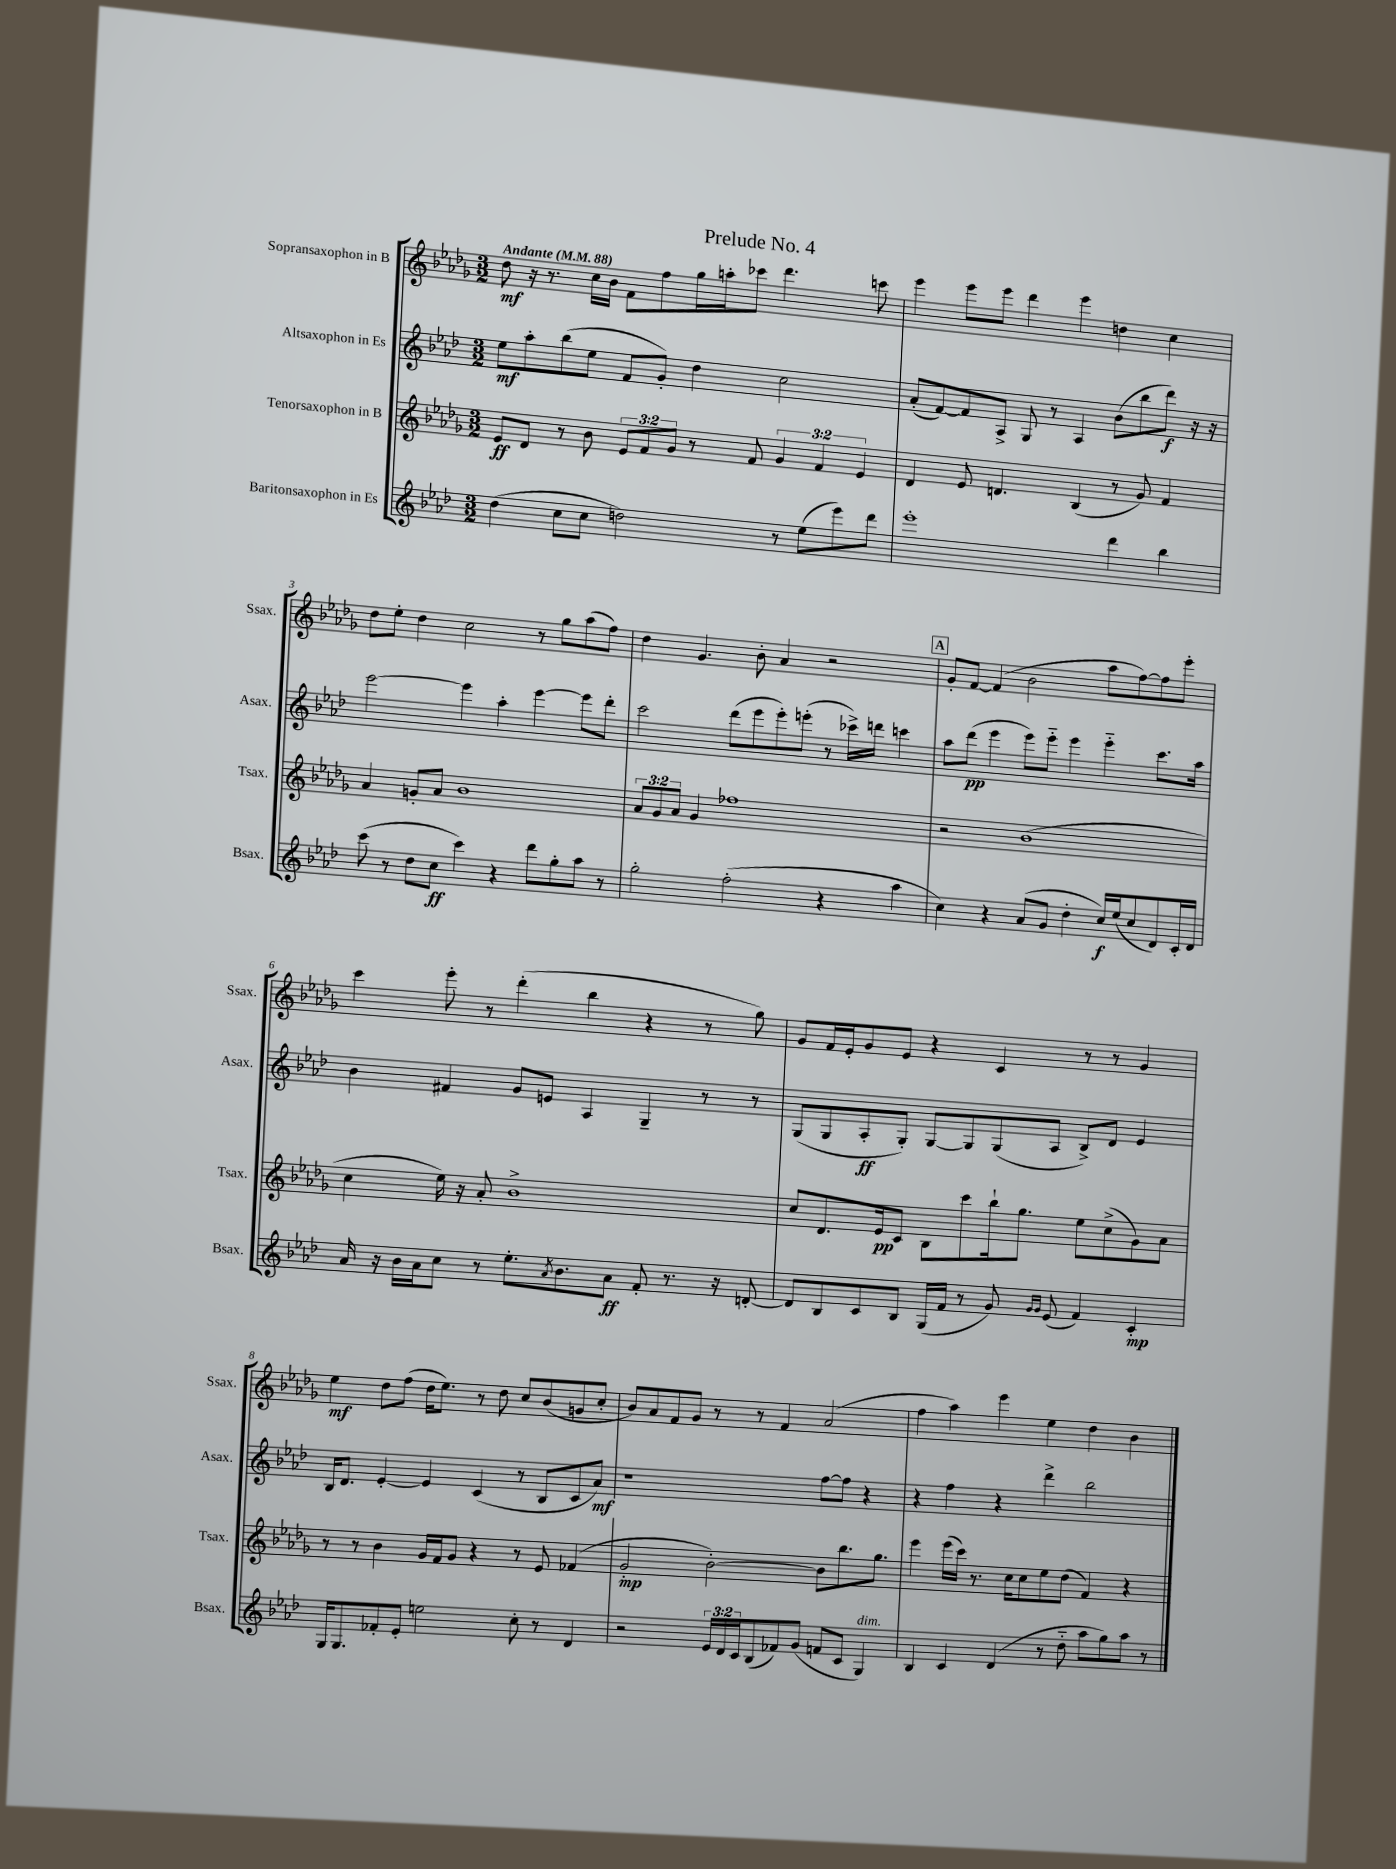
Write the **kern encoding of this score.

**kern	**kern	**kern	**kern
*staff4	*staff3	*staff2	*staff1
*clefG2	*clefG2	*clefG2	*clefG2
*k[b-e-a-d-]	*k[b-e-a-d-g-]	*k[b-e-a-d-]	*k[b-e-a-d-g-]
*M3/2	*M3/2	*M3/2	*M3/2
*MM88	*MM88	*MM88	*MM88
(4dd-	8e-	8ee-	8dd-
.	8d-	8aa-'	16r
.	.	.	8.r
8cc	8r	(8bb-	.
8cc	8b-	8ee-	16cc
.	.	.	16b-
2dd)	12e-	8f	8f
.	12f	.	.
.	.	8g')	8ff
.	12g-	.	.
.	8r	4dd-	16gg-
.	.	.	16aa'
.	8f	.	8ccc-
8r	6g-	2cc	4.ddd-
(8ee-	.	.	.
.	6f	.	.
8eee-)	.	.	.
.	6e-	.	.
8ddd-	.	.	8ccc
=	=	=	=
1eee-'	4d-	(8a-'	4eee-
.	.	[8f)	.
.	8e-	8f]	8eee-
.	4.d	8A-^	8eee-
.	.	8G	4ddd-
.	.	8r	.
.	(4B-	4A-	4eee-
4ddd-	8r	(8b-	4dd
.	8g-)	8bb-	.
4bb-	4f	8ddd-)	4cc
.	.	16r	.
.	.	16r	.
=	=	=	=
(8ccc	4a-	[2eee-	8dd-
8r	.	.	8ee-'
8dd-	8g'	.	4dd-
8cc	8a-	.	.
4ccc)	1b-	4eee-]	2cc
4r	.	4aa-'	.
8ddd-	.	[4eee-	8r
8gg'	.	.	8gg-
8aa-	.	8eee-]	(8aa-
8r	.	8ddd-'	8ff)
=	=	=	=
2gg'	12a-	2ccc	4dd-
.	12g-	.	.
.	12a-	.	.
.	4g-	.	4.g-
(2ff'	1ff-	(8ddd-	.
.	.	8eee-	8b-'
.	.	8eee-')	4a-
.	.	(8eee'	.
4r	.	8r	2r
.	.	16ccc-^)	.
.	.	16ddd	.
4aa-	.	4ccc	.
=	=	=	=
4cc)	2r	8aa-	8g-'
.	.	(8ddd-	[8f
4r	.	4eee-	(4f]
(8a-	(1b-	8eee-)	2b-
8g	.	8eee-'~	.
4dd-'	.	4eee-	.
16cc)	.	4eee-'~	8aa-
(16ee-	.	.	.
8cc	.	.	[8ff)
8d-)	.	8.ccc	8ff]
16c'	.	.	8eee-'
16d-	.	16aa-	.
=	=	=	=
16a-	4cc	4b-	4ccc
16r	.	.	.
16b-	.	.	.
16a-	.	.	.
8cc	16ee-)	4f#	8eee-'
.	16r	.	.
8r	8a-'	.	8r
8.ee-'	1b-^	8g	(4ddd-'
.	.	8e	.
8qa-	.	.	.
8.b-	.	.	.
.	.	4A-	4bb-
8a-	.	.	.
8f'	.	4G~	4r
8.r	.	.	.
.	.	8r	8r
16r	.	.	.
[8d'	.	8r	8gg-)
=	=	=	=
8d]	8cc	(8G	8g-
8B-	8.d-	8G	16f
.	.	.	16e-'
8c	.	8A-'	8g-
.	16e-	.	.
8B-	8c	8G')	8e-
(16G	8B-	[8G	4r
16f	.	.	.
8r	8ccc	8G]	.
8g)	16bb-`	(8G	4c
.	8.gg-	.	.
16qqg	.	.	.
16qqg	.	.	.
(8e-	.	8A-	.
4f)	8ee-	8B-^)	8r
.	(8cc^	8d-	8r
4c'	8g-)	4e-	4g-
.	8a-	.	.
=	=	=	=
16G	8r	16B-	4ee-
8.G	.	8.d-	.
.	8r	.	.
8f-'	4b-	[4e-'	8dd-
8e-'	.	.	(8ff
2ee	16g-	4e-]	16dd-
.	16f	.	8.ee-)
.	8g-	.	.
.	4r	(4c	8r
.	.	.	8dd-
8cc'	8r	8r	8cc
8r	8e-	8B-	(8b-
4d-	(4f-	8c	8g
.	.	8a-)	8cc'
=	=	=	=
2r	2g-'	1r	8b-)
.	.	.	8a-
.	.	.	8f
.	.	.	8g-
24e-	[2b-')	.	8r
24d-	.	.	.
24c	.	.	.
(8B-	.	.	8r
8f-)	.	.	4f
(8g	.	.	.
8f	8b-]	[8ff	(2a-
8c	8.bb-	8ff]	.
4G)	.	4r	.
.	8.gg-	.	.
=	=	=	=
4B-	4eee-	4r	4ff
4c	(16eee-	4ff	4aa-)
.	16ccc)	.	.
.	8.r	.	.
(4d-	.	4r	4eee-
.	16cc	.	.
.	8cc	.	.
8r	8ee-	4ddd-^	4ee-
8dd-'~	(8dd-	.	.
8aa-	4f)	2bb-	4dd-
8gg)	.	.	.
8aa-	4r	.	4b-
8r	.	.	.
==	==	==	==
*-	*-	*-	*-
